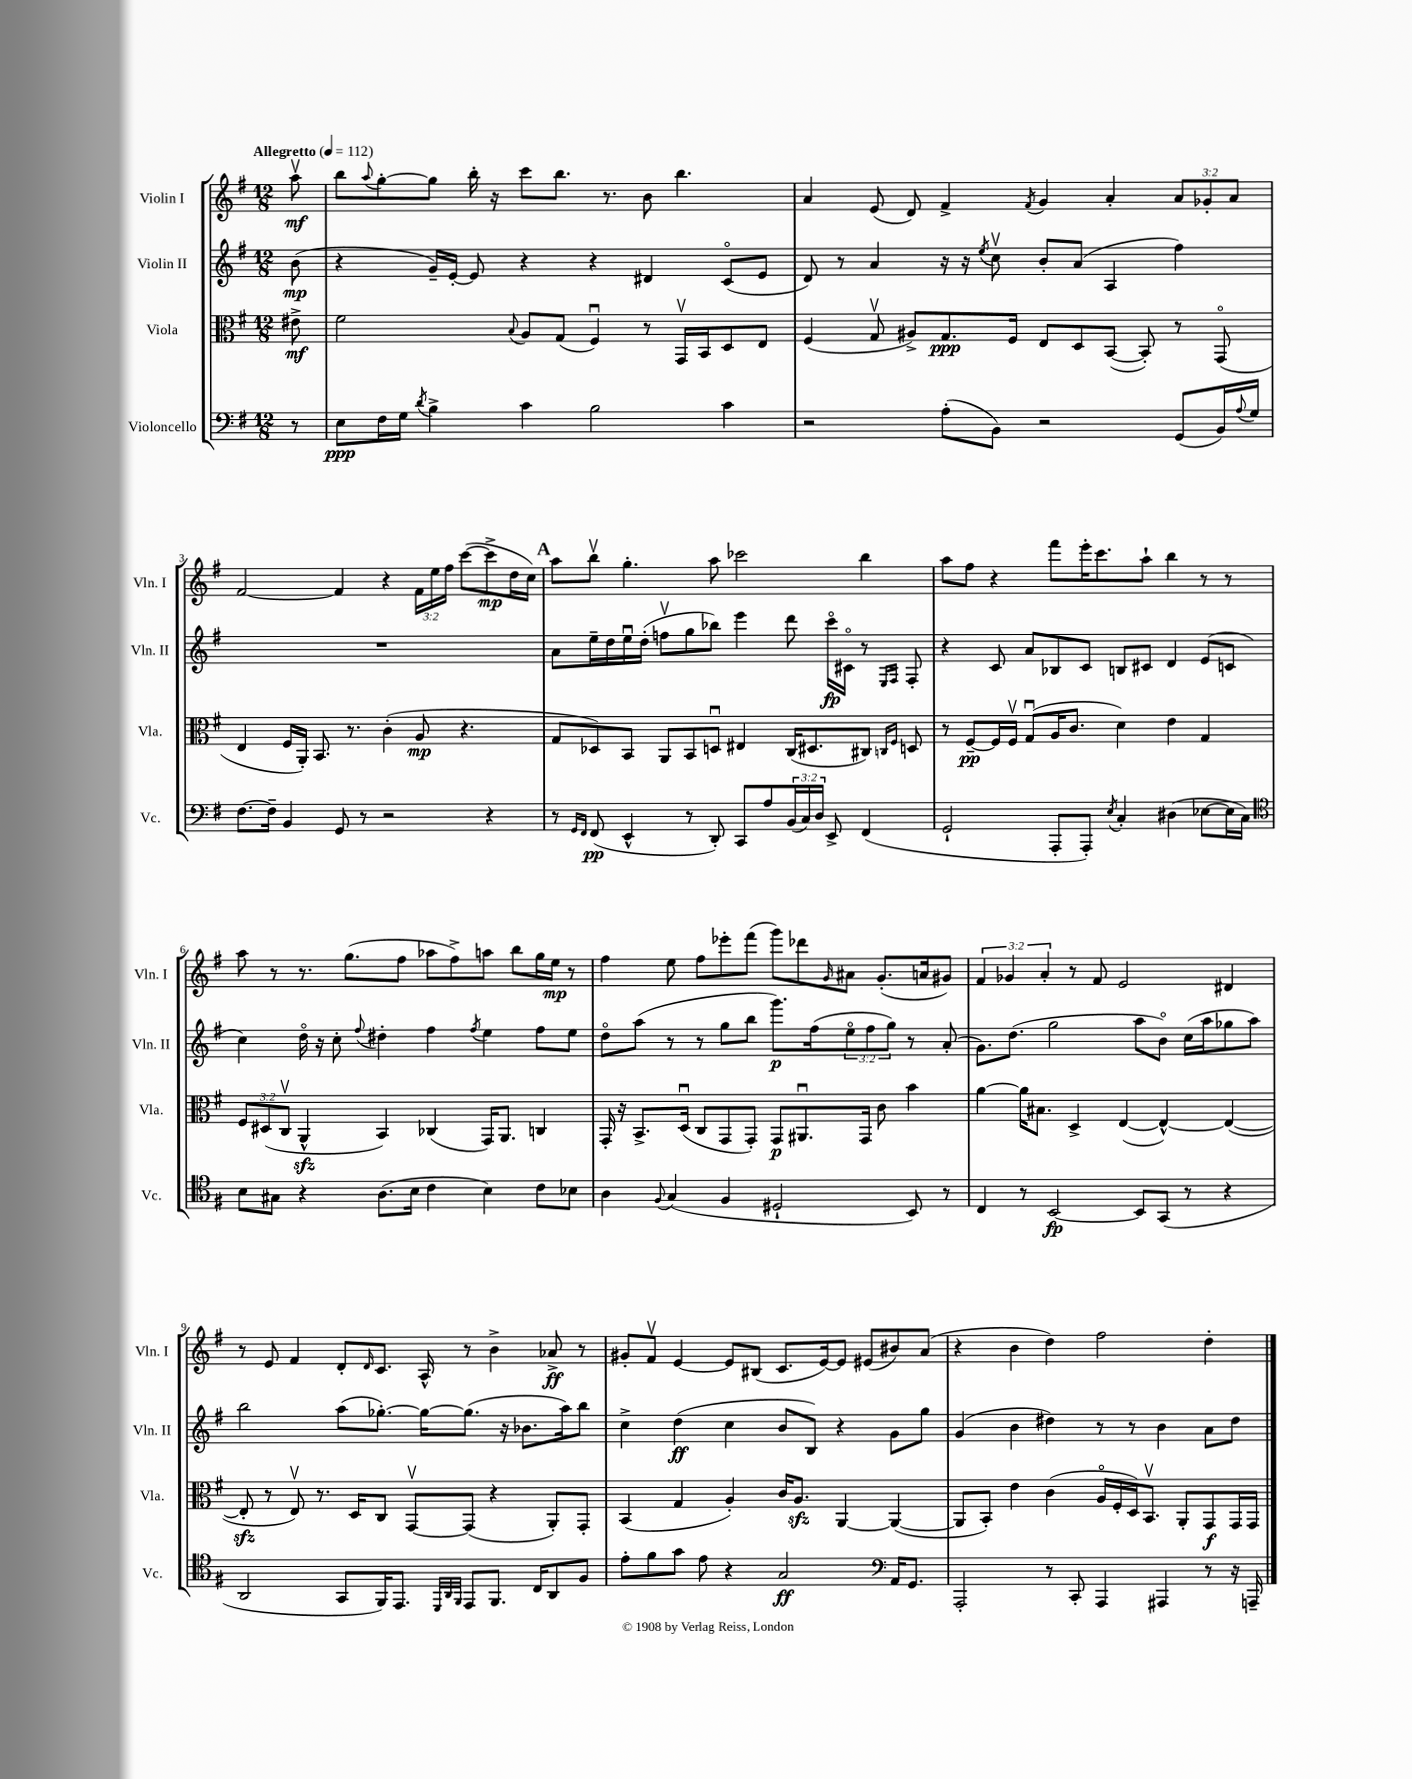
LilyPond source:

<<
\new StaffGroup <<
\new Staff = "s0" \with { instrumentName = "Violin I" shortInstrumentName = "Vln. I" } {
    \clef treble \key g \major \numericTimeSignature \time 12/8 \override Staff.TupletNumber.text = #tuplet-number::calc-fraction-text \partial 8 \tempo "Allegretto" 4 = 112
    a''8\upbow\mf |
    b''8 \appoggiatura { a''8 } g''8~-. g''8 b''16-. r16 c'''8 b''8. r8. b'8 b''4. |
    a'4 e'8( d'8) fis'4-> \acciaccatura { fis'8 } g'4 a'4-. \tuplet 3/2 { a'8 ges'8-. a'8 } |
    fis'2~ fis'4 r4 \tuplet 3/2 { fis'16 e''16 fis''16 } c'''8~( c'''8->\mp d''16 c''16) |
    \mark \markup { \bold "A" } a''8 b''8\upbow g''4.-. a''8 ces'''2 b''4 |
    a''8 fis''8 r4 fis'''8 e'''16-. c'''8. a''8-! b''4 r8 r8 |
    a''8 r8 r8. g''8.( fis''8 aes''8 fis''8->) a''8 b''8 g''16 e''16\mp r8 |
    fis''4 e''8 fis''8 ees'''8-. fis'''8( g'''8) des'''8 \grace { g'16 } ais'8 g'8.-.( a'16 gis'8) |
    \tuplet 3/2 { fis'4 ges'4 a'4-. } r8 fis'8 e'2 dis'4 |
    r8 e'8 fis'4 d'8-. \grace { d'16 } c'8. a16-^ r8 b'4-> aes'8->\ff r8 |
    gis'8-. fis'8\upbow e'4~ e'8 bis8( c'8. e'16~) e'8 eis'8( bis'8) a'8( |
    r4 b'4 d''4) fis''2 d''4-. \bar "|." |
}
\new Staff = "s1" \with { instrumentName = "Violin II" shortInstrumentName = "Vln. II" } {
    \clef treble \key g \major \numericTimeSignature \time 12/8 \override Staff.TupletNumber.text = #tuplet-number::calc-fraction-text \partial 8
    b'8\mp( |
    r4 g'16--) e'16~-. e'8 r4 r4 dis'4 c'8\flageolet( e'8 |
    d'8) r8 a'4 r16 r16 \acciaccatura { e''8 } c''8\upbow b'8-. a'8( a4 fis''4) |
    R1. |
    \mark \markup { \bold "A" } a'8 e''16-- d''16 e''16\downbow d''16-.( f''8\upbow g''8 bes''8) e'''4 d'''8 c'''16\flageolet\fp cis'16\flageolet r8 \grace { e16 fis16 } fis8-. |
    r4 c'8 a'8 bes8 c'8 b8 cis'8 d'4 e'8( c'8 |
    c''4) d''16\flageolet r16 c''8-. \appoggiatura { fis''8 } dis''4-. fis''4 \acciaccatura { fis''8 } e''4 fis''8 e''8 |
    d''8\flageolet a''8( r8 r8 g''8 b''8 g'''8.\p) fis''16( \tuplet 3/2 { e''8\flageolet fis''8 g''8) } r8 a'8-.( |
    g'8.) d''8.( g''2 a''8 b'8\flageolet) c''16( a''16 ges''8 a''8) |
    b''2 a''8( ges''8.~-.) ges''16~ ges''8.( r16 bes'8. a''16) b''8 |
    c''4-> d''4\ff( c''4 b'8 b8) r4 g'8 g''8 |
    g'4( b'4 dis''4) r8 r8 b'4 a'8 dis''8 \bar "|." |
}
\new Staff = "s2" \with { instrumentName = "Viola" shortInstrumentName = "Vla." } {
    \clef alto \key g \major \numericTimeSignature \time 12/8 \override Staff.TupletNumber.text = #tuplet-number::calc-fraction-text \partial 8
    eis'8->\mf |
    fis'2 \appoggiatura { b8 } a8 g8( fis4\downbow) r8 g,16\upbow b,16 d8 e8 |
    fis4( g8\upbow ais8->) g8.\ppp fis16 e8 d8 b,8~( b,8-.) r8 g,8\flageolet( |
    e4 fis16 a,16-.) b,8. r8. c'4-.( a8\mp r4. |
    \mark \markup { \bold "A" } g8 des8) b,8 a,8 b,8 d8\downbow eis4 c16( dis8. cis8) \grace { c16 fis16 } d8 |
    r8 fis8~--\pp fis16 fis16\upbow g8\downbow( a16 c'8. d'4) e'4 g4 |
    \tuplet 3/2 { fis8 dis8( c8\upbow } a,4-^\sfz b,4) ces4( g,16) a,8. c4 |
    g,16-. r16 b,8.-> d16\downbow( c8 g,8 g,8-.) g,8\p ais,8.\downbow g,16 c'8 b'4 |
    a'4~ a'16 bis8. d4-> e4~( e4~-^) e4~( |
    e8-.\sfz r8 e8\upbow) r8. d16 c8 g,8~\upbow g,8( r4 a,8-.) g,8-. |
    b,4( g4 a4-.) c'16 a8.\sfz a,4~ a,4~( |
    a,8 b,8-.) e'4 c'4( a16\flageolet fis16-. d16) b,8.\upbow a,8-. g,8\f g,16 g,16 \bar "|." |
}
\new Staff = "s3" \with { instrumentName = "Violoncello" shortInstrumentName = "Vc." } {
    \clef bass \key g \major \numericTimeSignature \time 12/8 \override Staff.TupletNumber.text = #tuplet-number::calc-fraction-text \partial 8
    r8 |
    e8\ppp fis16 g16 \acciaccatura { d'8 } b4-> c'4 b2 c'4 |
    r2 a8-.( b,8) r2 g,8( b,16) \appoggiatura { a8 } g16 |
    fis8.~ fis16-- b,4 g,8 r8 r2 r4 |
    \mark \markup { \bold "A" } r8 \grace { g,16 fis,16 } fis,8\pp( e,4-^ r8 d,8-.) c,8 a8 \tuplet 3/2 { b,16( c16) d16 } e,8-> fis,4( |
    g,2-! a,,8-. a,,8-.) \acciaccatura { e8 } c4-. dis4( ees8~ ees16 c16) |
    \clef tenor b8 gis8 r4 a8.( b16 c'4 b4) c'8 bes8 |
    a4 \appoggiatura { fis8 } g4( fis4 dis2-! b,8) r8 |
    c4 r8 b,2~\fp b,8 g,8( r8 r4 |
    a,2 g,8 fis,16) e,8. \grace { d,32 a,32 fis,32 } e,8 fis,8. c16 a,8 fis8 |
    e'8-. fis'8 g'8 e'8 r4 g2\ff \clef bass a,16 g,8. |
    a,,2-. r8 c,8-. a,,4 ais,,4 r8 r16 a,,16-- \bar "|." |
}
>>
>>
